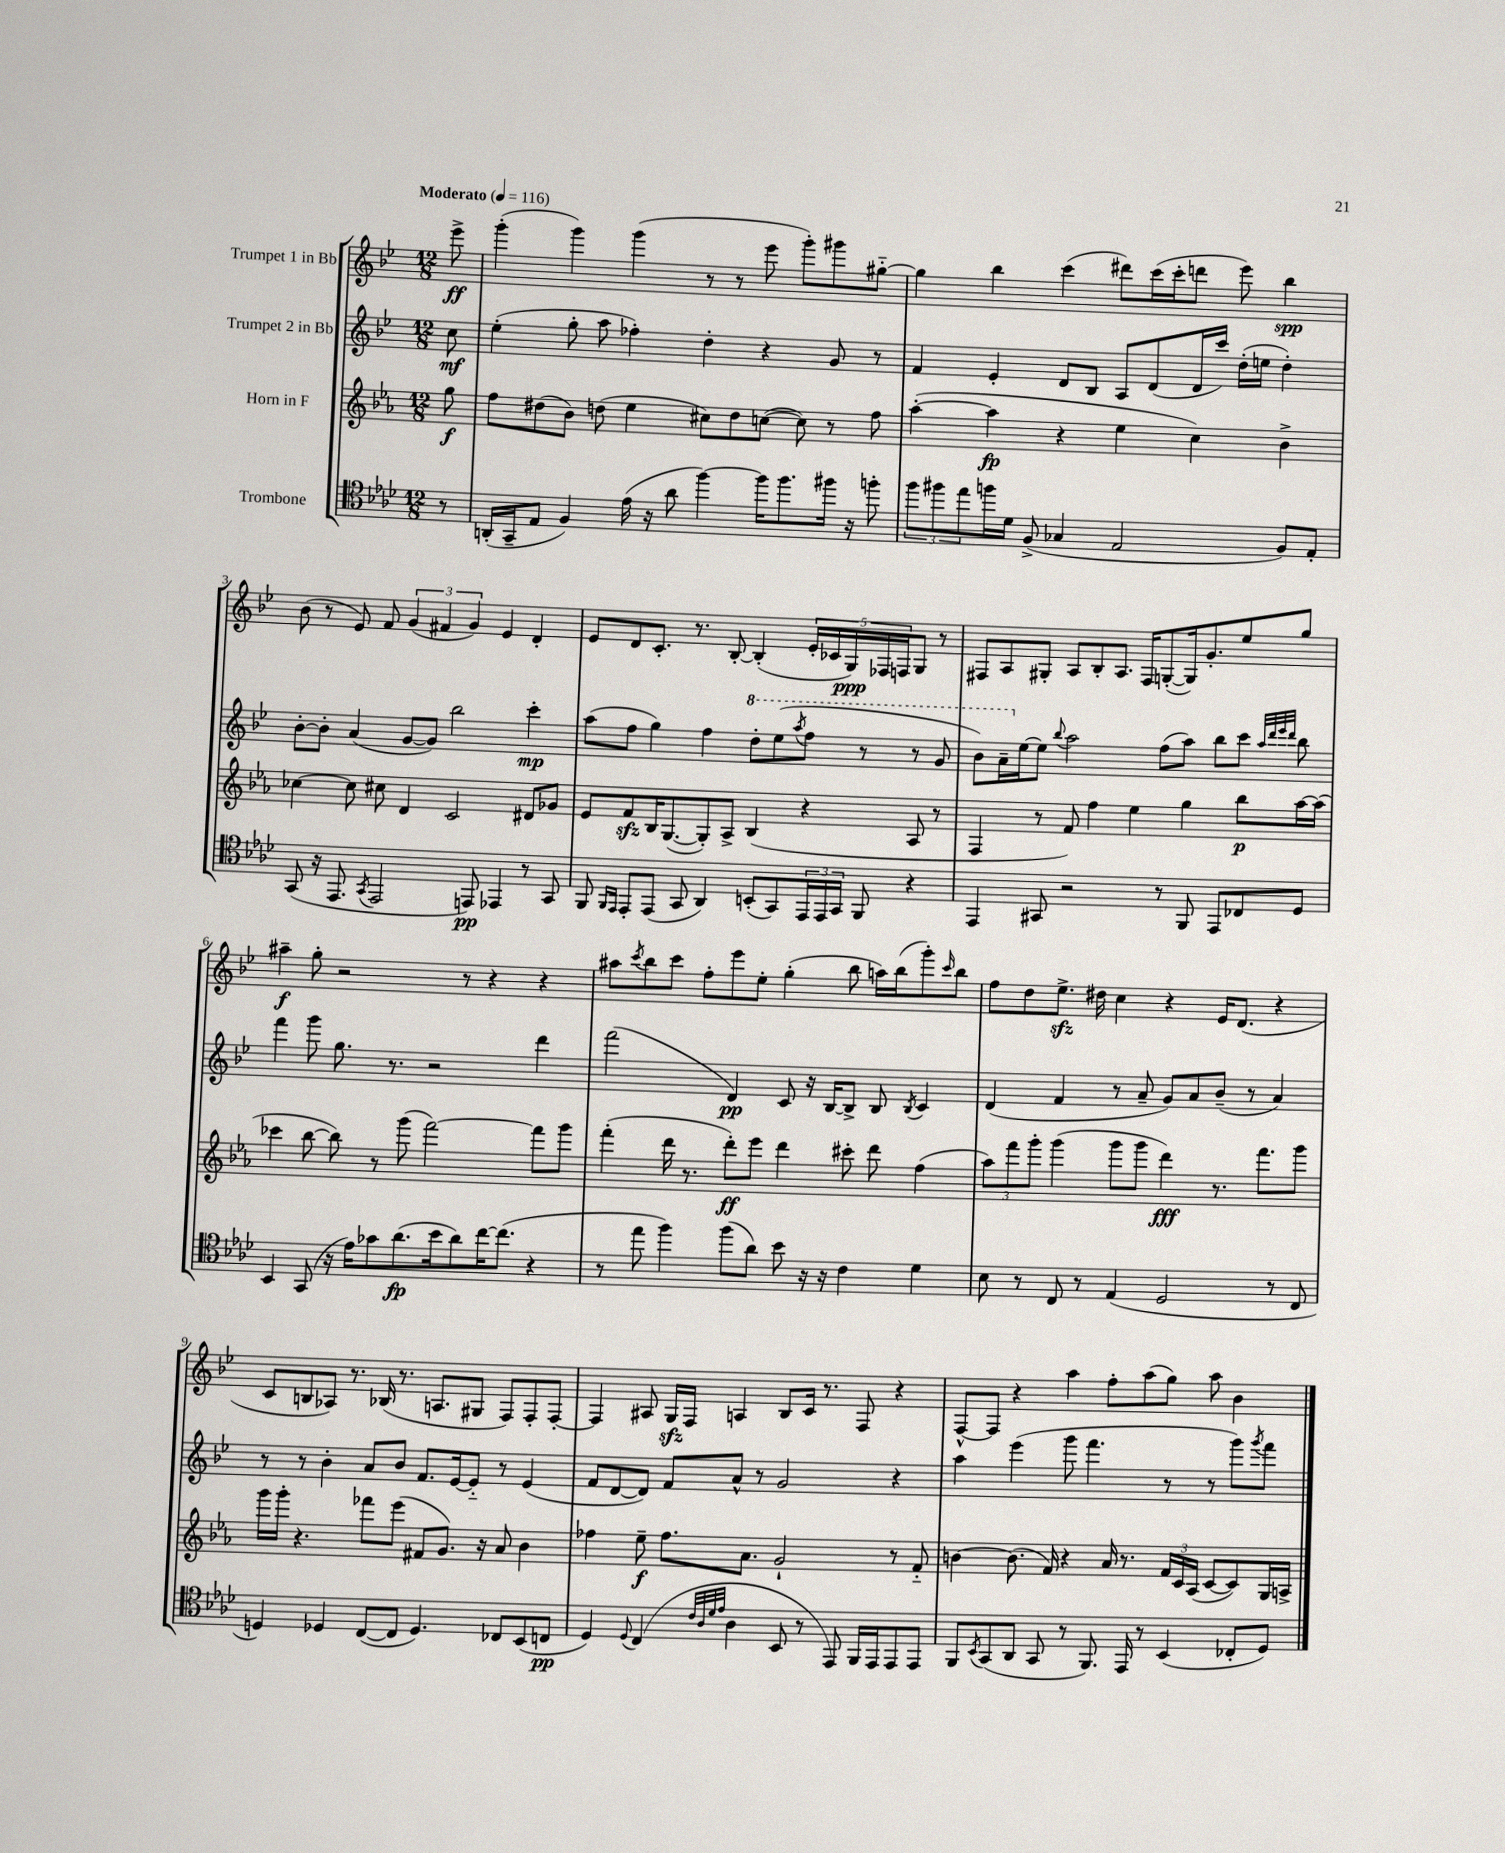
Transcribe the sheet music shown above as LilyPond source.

<<
\new StaffGroup <<
\new Staff = "s0" \with { instrumentName = "Trumpet 1 in Bb" } {
    \clef treble \key bes \major \numericTimeSignature \time 12/8 \partial 8 \tempo "Moderato" 4 = 116
    ees'''8->\ff |
    g'''4-.( g'''4) g'''4( r8 r8 ees'''8 g'''8-.) gis'''8 gis''8~-_ |
    gis''4 bes''4 c'''4( dis'''8) c'''16( c'''16-. d'''8 ees'''8) bes''4\spp |
    bes'8( r8 ees'8) f'8 \tuplet 3/2 { g'4( fis'4 g'4) } ees'4 d'4-. |
    ees'8 d'8 c'8.-. r8. bes8~-. bes4-.( \tuplet 5/4 { ees'16-. ces'16 g16\ppp) fes16 f16 } g8 r8 |
    fis8 a8 gis8-. a8 bes8-. a8. fis16 g8~-.( g16) g'8.-. ees''8 g''8 |
    ais''4--\f g''8-. r2 r8 r4 r4 |
    ais''8 \acciaccatura { c'''8 } bes''8 c'''8 f''8-. ees'''8 ees''8-. g''4-.( bes''8 a''16) bes''16( g'''8-.) \grace { c'''16 } bes''8 |
    f''8 d''8 ees''8.->\sfz dis''16 c''4 r4 ees'16 d'8.( r4 |
    c'8 b8 aes8) r8. bes16( r8. a8. gis8 f8) f8-. f8~-. |
    f4 ais8 g16\sfz f16 a4 bes8 c'16 r8. f8 r4 |
    f8~-^ f8 r4 a''4 f''8-. a''8( g''8) a''8 bes'4 \bar "|." |
}
\new Staff = "s1" \with { instrumentName = "Trumpet 2 in Bb" } {
    \clef treble \key bes \major \numericTimeSignature \time 12/8 \partial 8
    c''8\mf |
    ees''4-.( g''8-. a''8 fes''4-.) d''4-. r4 g'8 r8 |
    f'4 ees'4-. d'8 bes8 a8 d'8( d'16 c'''16) d''16-.( e''16 d''4-.) |
    bes'8~-. bes'8-. a'4( g'8~ g'8) bes''2 c'''4-.\mp |
    a''8( f''8 g''4) f''4 \ottava #1 d'''8-. ees'''8( \acciaccatura { a'''8 } f'''8 r8 r8 g''8 |
    bes''8) a''16-- \ottava #0 ees''16~ ees''8 \appoggiatura { bes''8 } a''2 f''8( a''8) bes''8 c'''8 \grace { a''32 d'''32 ees'''32 d'''32 } bes''8 |
    f'''4 g'''8 g''8. r8. r2 d'''4 |
    f'''2( d'4\pp) c'8 r16 bes16~ bes8-> bes8 \acciaccatura { bes8 } c'4 |
    d'4( f'4 r8 a'8-- g'8) a'8 bes'8--( r8 a'4) |
    r8 r8 bes'4-. a'8 bes'8 f'8. ees'16~ ees'8-_ r8 ees'4( |
    f'8 d'8~ d'8) f'8 a'8-^ r8 g'2 r4 |
    a''4 ees'''4( g'''8 f'''4. r8 r8 g'''8) \acciaccatura { g'''8 } f'''8 \bar "|." |
}
\new Staff = "s2" \with { instrumentName = "Horn in F" } {
    \clef treble \key ees \major \numericTimeSignature \time 12/8 \partial 8
    g''8\f |
    f''8 dis''8( bes'8) d''8( ees''4 cis''8) d''8 c''8~( c''8) r8 f''8 |
    aes''4~-.( aes''4\fp r4 ees''4 c''4) bes'4-> |
    ces''4~ ces''8 cis''8 d'4 c'2 dis'8 ges'8 |
    ees'8 f'8\sfz bes16 g8.~( g8-.) aes8-> bes4( r4 aes8 r8 |
    f4 r8 f'8) f''4 ees''4 g''4 bes''8\p aes''16~ aes''16( |
    ces'''4 bes''8~ bes''8) r8 g'''8( f'''2~) f'''8 g'''8 |
    f'''4-.( d'''16 r8. d'''8-.\ff) ees'''8 d'''4 cis'''8-. d'''8 f''4( |
    \tuplet 3/2 { aes''8) f'''8 g'''8-. } g'''4( g'''8 g'''8 d'''4\fff) r8. f'''8. g'''8 |
    g'''16 g'''16-. r4. fes'''8 ees'''8( fis'8 g'8.) r16 aes'8 bes'4 |
    fes''4 ees''8--\f fes''8. aes'8. g'2-! r8 f'8-_ |
    b'4~ b'8.( f'16) r4 aes'16 r8. \tuplet 3/2 { f'16 c'16 aes16( } c'8~ c'8) g16 a16-> \bar "|." |
}
\new Staff = "s3" \with { instrumentName = "Trombone" } {
    \clef tenor \key aes \major \numericTimeSignature \time 12/8 \partial 8
    r8 |
    a,16-.( g,16-- ees8 f4) ees'16( r16 aes'8 f''4~) f''16 f''8. fis''16 r16 f''8-. |
    \tuplet 3/2 { f''8 fis''8 ees''8 } f''16 des'16 f8->( ges4 ees2 f8) ees8-. |
    g,8( r16 ees,8. \acciaccatura { g,8 } ees,2 e,8\pp) ees,4 r8 g,8 |
    f,8 \grace { f,16 ees,16 } ees,8-. ees,8( g,8 aes,4) b,8-.( g,8) \tuplet 3/2 { ees,16 ees,16 g,16 } f,8 r4 |
    ees,4 gis,8 r2 r8 f,8 ees,8 ces8 des8 |
    bes,4 g,8( r16 ees'16) ges'8 aes'8.\fp( bes'16 aes'8) c''16~ c''8.( r4 |
    r8 ees''8 f''4) f''8( aes'8) bes'8 r16 r16 c'4 des'4 |
    bes8 r8 c8 r8 ees4( des2 r8 c8 |
    d4) des4 c8~( c8 des4.) ces8 bes,8( c8\pp |
    des4) \appoggiatura { des8 } c4( \grace { c'32 aes32 des'32 ees'32 } aes4 bes,8 r8 ees,8) f,16 ees,16 ees,8 ees,8 |
    f,8 \acciaccatura { bes,8 } g,8( aes,8 g,8 r8 f,8.) ees,16 r8 bes,4( ces8-. des8) \bar "|." |
}
>>
>>
